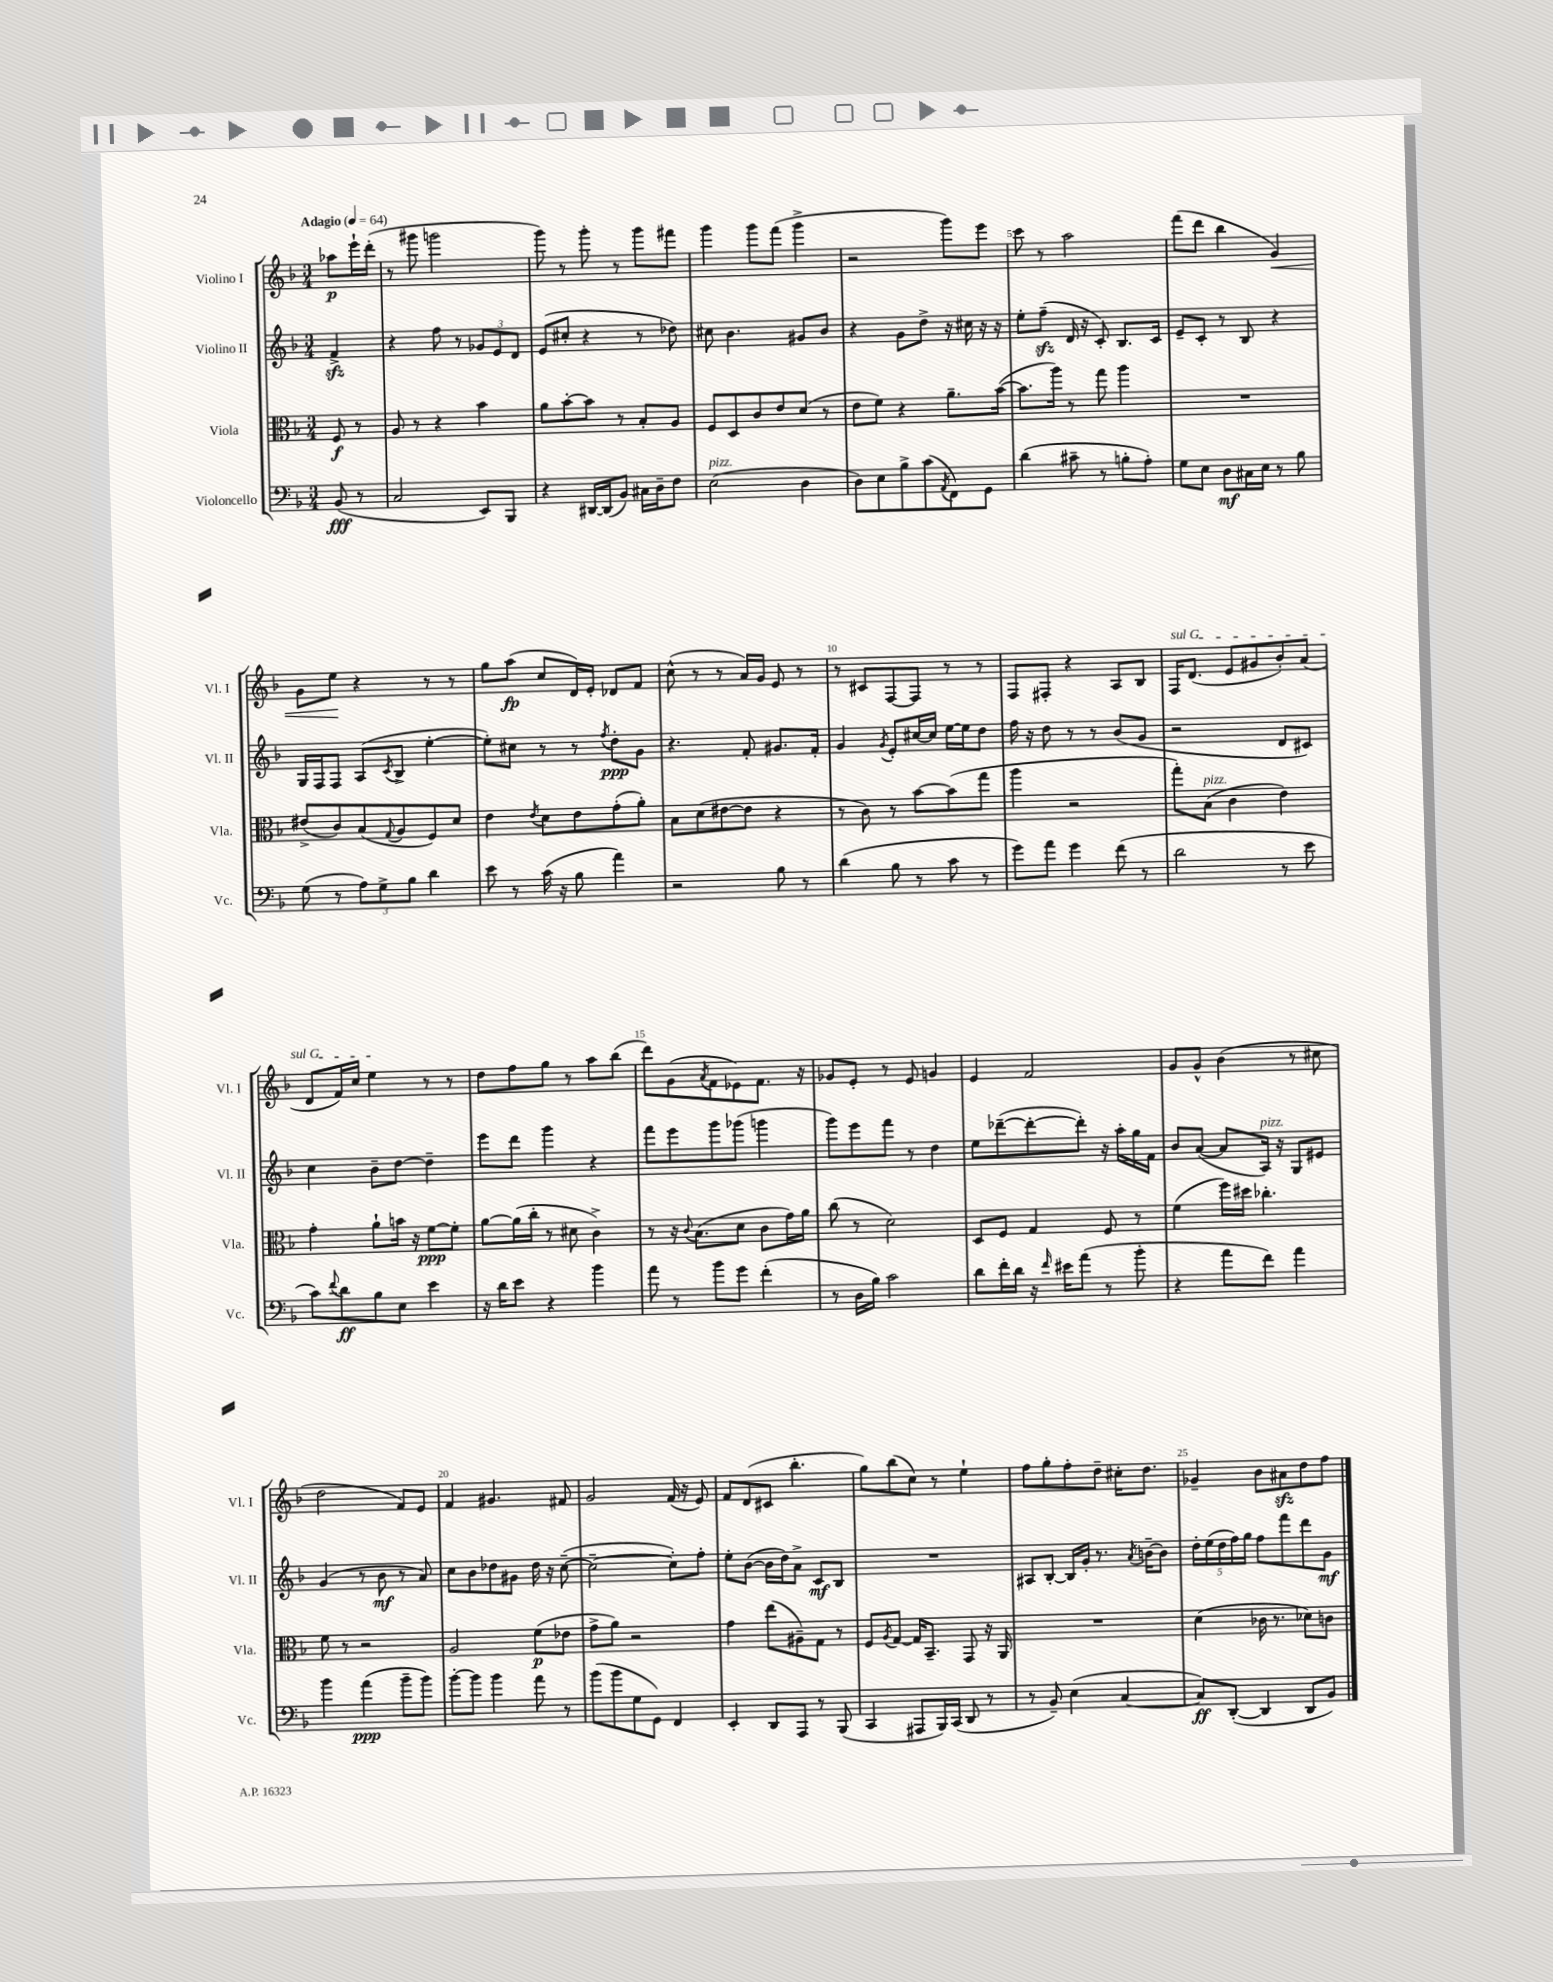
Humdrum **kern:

**kern	**dynam	**kern	**dynam	**kern	**dynam	**kern	**dynam
*part4	*part4	*part3	*part3	*part2	*part2	*part1	*part1
*staff4	*staff4	*staff3	*staff3	*staff2	*staff2	*staff1	*staff1
*I"Violoncello	*	*I"Viola	*	*I"Violino II	*	*I"Violino I	*
*I'Vc.	*	*I'Vla.	*	*I'Vl. II	*	*I'Vl. I	*
*clefF4	*	*clefC3	*	*clefG2	*	*clefG2	*
*k[b-]	*	*k[b-]	*	*k[b-]	*	*k[b-]	*
*M3/4	*	*M3/4	*	*M3/4	*	*M3/4	*
*MM64	*	*MM64	*	*MM64	*	*MM64	*
=	=	=	=	=	=	=	=
!	!	!	!	!	!	!LO:TX:a:B:t=Adagio	!
(8BB-/	fff	8F/	f	4fzz^/	.	8aa-X\L	p
8r	.	8r	.	.	.	16eee`\L	.
.	.	.	.	.	.	(16ddd'\JJ	.
=1	=1	=1	=1	=1	=1	=1	=1
2C/	.	8A/	.	4r	.	8r	.
.	.	8r	.	.	.	8ggg#X\	.
.	.	4r	.	8ff\	.	2gggn\	.
.	.	.	.	8r	.	.	.
8EE/L)	.	4b-\	.	12g-X/L	.	.	.
.	.	.	.	12e/	.	.	.
8BBB-/J	.	.	.	.	.	.	.
.	.	.	.	12d/J	.	.	.
=2	=2	=2	=2	=2	=2	=2	=2
4r	.	8a\L	.	(8e/L	.	8ggg\)	.
.	.	[8b-'\	.	8cc#X'/J	.	8r	.
[16DD#X/LL	.	8b-\J]	.	4r	.	8ggg'\	.
(16DD#/J]	.	.	.	.	.	.	.
8BB-/J)	.	8r	.	.	.	8r	.
16C#X\LL	.	8B-'/L	.	8r	.	8ggg\L	.
16D~\J	.	.	.	.	.	.	.
8F\J	.	8A/J	.	8dd-X\)	.	8fff#X\J	.
=3	=3	=3	=3	=3	=3	=3	=3
!LO:TX:a:i:t=pizz.	!	!	!	!	!	!	!
(2E\	.	8F/L	.	8cc#X\	.	4ggg\	.
.	.	8D/	.	4.b-\	.	.	.
.	.	8c/	.	.	.	8ggg\L	.
.	.	8e/	.	.	.	(8fff\J	.
4D\	.	(8d/J	.	8g#X/L	.	4ggg^\	.
.	.	8r	.	8b-/J	.	.	.
=4	=4	=4	=4	=4	=4	=4	=4
8D\L)	.	8e\L	.	4r	.	2r	.
8E\	.	8f\J)	.	.	.	.	.
8B-^\	.	4r	.	8g\L	.	.	.
(8c\	.	.	.	8dd^\J	.	.	.
8qAA/	.	.	.	.	.	.	.
8FF\)	.	8.a~\L	.	16r	.	8ggg\L)	.
.	.	.	.	16cc#X\	.	.	.
8GG\J	.	.	.	16r	.	8eee\J	.
.	.	([16b-\Jk	.	16r	.	.	.
=5	=5	=5	=5	=5	=5	=5	=5
(4d\	.	8.b-\L]	.	8ee'\L	.	8ccc\	.
.	.	.	.	(8ffzz~\J	.	8r	.
.	.	16aa\Jk)	.	.	.	.	.
8c#X~\	.	8r	.	16d/	.	2aa\	.
.	.	.	.	16r	.	.	.
8r	.	8gg\	.	8c'/)	.	.	.
8Bn'\L	.	4aa\	.	8.B-/L	.	.	.
8A'\J)	.	.	.	.	.	.	.
.	.	.	.	16c/Jk	.	.	.
=6	=6	=6	=6	=6	=6	=6	=6
8G\L	.	2.r	.	8e~/L	.	(8fff\L	.
8E\J	.	.	.	8c'/J	.	8ddd\J	.
8D\L	mf	.	.	8r	.	4bb-\	.
16C#X\L	.	.	.	8B-/	.	.	.
16E\JJ	.	.	.	.	.	.	.
!	!	!	!	!	!	!	!LO:HP:b
8r	.	.	.	4r	.	4g/)	<
8B-\	.	.	.	.	.	.	.
!!LO:LB:g=z
=7	=7	=7	=7	=7	=7	=7	=7
(8G\	.	(8e#X^/L	.	16G/LL	.	8g\L	.
.	.	.	.	16F/J	.	.	.
8r	.	8c/)	.	8F/J	.	8ee\J	.
12A\L)	.	(8B-/	.	(8A/L	.	4r	[
12G^\	.	.	.	.	.	.	.
.	.	8qqG/	.	8qc/	.	.	.
.	.	8A/	.	8B-^/J	.	.	.
12B-\J	.	.	.	.	.	.	.
4d\	.	8F/)	.	[4ee'\	.	8r	.
.	.	8d/J	.	.	.	8r	.
=8	=8	=8	=8	=8	=8	=8	=8
8e\	.	4e\	.	8ee'\L])	.	8gg\L	.
8r	.	.	.	8cc#X\J	.	(8aa\J	fp
.	.	8qe/	.	.	.	.	.
(16c\	.	8d\L	.	8r	.	8cc/L	.
16r	.	.	.	.	.	.	.
8B-\	.	8e\	.	8r	.	16d/L)	.
.	.	.	.	.	.	16e'/JJ	.
.	.	.	.	8qff/	.	.	.
4a\)	.	(8g'\	.	8dd'\L	ppp	8d-X/L	.
.	.	8a'\J)	.	8g\J	.	8f/J	.
=9	=9	=9	=9	=9	=9	=9	=9
2r	.	8B-\L	.	4.r	.	(8cc^^\	.
.	.	(8d\	.	.	.	8r	.
.	.	[8e#X\	.	.	.	8r	.
.	.	8e#\J]	.	8f'/	.	16a/LL)	.
.	.	.	.	.	.	16g/JJ	.
8B-\	.	4r	.	8.g#X/L	.	8e/	.
8r	.	.	.	.	.	8r	.
.	.	.	.	16f'/Jk	.	.	.
=10	=10	=10	=10	=10	=10	=10	=10
(4d\	.	8r	.	4g/	.	8r	.
.	.	8c\)	.	.	.	8c#X/L	.
.	.	.	.	8qg/	.	.	.
8B-\	.	8r	.	8e'/L	.	[8F/	.
8r	.	[8b-\L	.	[16cc#X/L	.	8F/J]	.
.	.	.	.	16cc#/JJ]	.	.	.
8c\	.	(8b-\]	.	[16ee\LL	.	8r	.
.	.	.	.	16ee\J]	.	.	.
8r	.	8gg\J	.	8dd\J	.	8r	.
=11	=11	=11	=11	=11	=11	=11	=11
8g\L)	.	4aa\	.	16ff\	.	8F/L	.
.	.	.	.	16r	.	.	.
8a\J	.	.	.	8dd\	.	8F#X'/J	.
4g\	.	2r	.	8r	.	4r	.
.	.	.	.	8r	.	.	.
(8f\	.	.	.	(8b-/L	.	8A/L	.
8r	.	.	.	8g/J	.	8B-/J	.
=12	=12	=12	=12	=12	=12	=12	=12
!	!	!	!	!	!	!LO:TX:a:i:t=sul G	!
2d\	.	8gg'\L)	.	2r	.	16F/KL	.
.	.	.	.	.	.	(8.d/J	.
!	!	!LO:TX:a:i:t=pizz.	!	!	!	!	!
.	.	(8B-\J	.	.	.	.	.
.	.	4c\	.	.	.	8e/L	.
.	.	.	.	.	.	8g#X/	.
8r	.	4e\)	.	8d/L	.	8b-'/)	.
8e\	.	.	.	8c#X/J)	.	(8a/J	.
!!LO:LB:g=z
=13	=13	=13	=13	=13	=13	=13	=13
8c\L)	.	4g'\	.	4cc\	.	8d/L	.
8qqf/	.	.	.	.	.	.	.
8d\	ff	.	.	.	.	16f/L)	.
.	.	.	.	.	.	16cc/JJ	.
8B-\	.	8a`\L	.	8b-~\L	.	4ee\	.
8E\J	.	16bn\Jk	.	[8dd\J	.	.	.
.	.	16r	.	.	.	.	.
4e\	.	[8f\L	ppp	4dd~\]	.	8r	.
.	.	8f'\J]	.	.	.	8r	.
=14	=14	=14	=14	=14	=14	=14	=14
16r	.	[8a\L	.	8eee\L	.	8dd\L	.
16d\KL	.	.	.	.	.	.	.
8e\J	.	(16a\L]	.	8ddd\J	.	8ff\	.
.	.	16cc'\JJ	.	.	.	.	.
4r	.	8r	.	4ggg\	.	8gg\J	.
.	.	8d#X\	.	.	.	8r	.
4b-\	.	4c^\)	.	4r	.	8aa\L	.
.	.	.	.	.	.	(8bb-\J	.
=15	=15	=15	=15	=15	=15	=15	=15
8a\	.	8r	.	8fff\L	.	8ddd\L)	.
8r	.	16r	.	8eee\	.	(8g\	.
.	.	8qqc/	.	.	.	.	.
.	.	(8.B-\L	.	.	.	.	.
.	.	.	.	.	.	8qa/	.
8b-\L	.	.	.	8ggg\	.	8f\	.
8g\J	.	8d\J	.	(8ggg-X\J	.	8e-X\)	.
(4f'\	.	8c\L	.	4gggn\	.	8.f\J	.
.	.	16g\L)	.	.	.	.	.
.	.	16a\JJ	.	.	.	16r	.
=16	=16	=16	=16	=16	=16	=16	=16
8r	.	(8cc\	.	8ggg\L)	.	8g-X/L	.
16D\LL	.	8r	.	8eee\	.	8e'/J	.
16B-\JJ)	.	.	.	.	.	.	.
2c\	.	2d\)	.	8fff\J	.	8r	.
.	.	.	.	8r	.	8e/	.
.	.	.	.	4dd\	.	4gn/	.
=17	=17	=17	=17	=17	=17	=17	=17
8d\L	.	8D/L	.	8ee\L	.	4e/	.
16f'\L	.	8F/J	.	([8ddd-X~\	.	.	.
16d\JJ	.	.	.	.	.	.	.
16r	.	4G/	.	8ddd-'\_	.	2f/	.
16qqf/	.	.	.	.	.	.	.
16e#X\KL	.	.	.	.	.	.	.
(8a\J	.	.	.	8ddd-'\J])	.	.	.
8r	.	8F/	.	16r	.	.	.
.	.	.	.	16aa'\LL	.	.	.
8b-'\	.	8r	.	16gg\	.	.	.
.	.	.	.	16f\JJ	.	.	.
=18	=18	=18	=18	=18	=18	=18	=18
4r	.	(4f\	.	8b-/L	.	8g/L	.
.	.	.	.	([8a/J	.	8g^^/J	.
8a\L	.	16ff\LL)	.	8a/L]	.	(4b-\	.
.	.	16dd#X\JJ	.	.	.	.	.
!	!	!	!	!LO:TX:a:i:t=pizz.	!	!	!
8f\J)	.	4.cc-X'\	.	16A/Jk)	.	.	.
.	.	.	.	16r	.	.	.
4a\	.	.	.	8G/L	.	8r	.
.	.	.	.	8e#X/J	.	8cc#X\	.
!!LO:LB:g=z
=19	=19	=19	=19	=19	=19	=19	=19
4b-\	.	8f\	.	(4g/	.	2dd\	.
.	.	8r	.	.	.	.	.
(4a\	ppp	2r	.	8r	.	.	.
.	.	.	.	8b-\	mf	.	.
8b-~\L	.	.	.	8r	.	8f/L)	.
8b-\J)	.	.	.	8a/)	.	8e/J	.
=20	=20	=20	=20	=20	=20	=20	=20
[8b-'\L	.	2A/	.	8cc\L	.	4f/	.
8b-\J]	.	.	.	8b-\	.	.	.
4b-\	.	.	.	8dd-X\	.	4.g#X/	.
.	.	.	.	8g#X\J	.	.	.
8a\	.	(8f\L	p	16dd-\	.	.	.
.	.	.	.	16r	.	.	.
8r	.	8e-X\J	.	([8cc~\	.	8f#X/	.
=21	=21	=21	=21	=21	=21	=21	=21
(8b-\L	.	8g^\L	.	2cc~\_	.	2g/	.
8b-\	.	8a\J)	.	.	.	.	.
8G\	.	2r	.	.	.	.	.
8GG\J)	.	.	.	.	.	.	.
4FF/	.	.	.	8cc'\L])	.	(16f/	.
.	.	.	.	.	.	16r	.
.	.	.	.	8ff'\J	.	8e/)	.
=22	=22	=22	=22	=22	=22	=22	=22
4EE'/	.	4g\	.	8ee'\L	.	8f/L	.
.	.	.	.	([8b-\J	.	(8d/	.
8DD/L	.	(8ee\L	.	16b-\LL]	.	8c#X/J	.
.	.	.	.	16dd\J)	.	.	.
8AAA/J	.	8A#X~\)	.	8a^\J	.	4.bb-'\	.
8r	.	8G\J	.	8c/L	mf	.	.
(8BBB-/	.	8r	.	8B-/J	.	.	.
=23	=23	=23	=23	=23	=23	=23	=23
4CC/	.	8F/L	.	2.r	.	8gg\L)	.
.	.	8qA/	.	.	.	.	.
.	.	[8G/J	.	.	.	(8bb-\	.
8AAA#X/L	.	16G/KL]	.	.	.	8cc\J)	.
.	.	8.BB-~/J	.	.	.	.	.
16BBB-/L)	.	.	.	.	.	8r	.
(16CC/JJ	.	.	.	.	.	.	.
8DD/	.	8GG/	.	.	.	4ee`\	.
8r	.	16r	.	.	.	.	.
.	.	16AA/	.	.	.	.	.
=24	=24	=24	=24	=24	=24	=24	=24
8r	.	2.r	.	8A#X/L	.	8ff\L	.
8BB-~/)	.	.	.	[8B-'/J	.	8gg'\	.
(4E\	.	.	.	16B-/LL]	.	8ff'\	.
.	.	.	.	16g'/JJ	.	.	.
.	.	.	.	8.r	.	8dd~\J	.
[4C/	.	.	.	.	.	16cc#X'\KL	.
.	.	.	.	8qa/	.	.	.
.	.	.	.	[16bn~\KL	.	8.dd\J	.
.	.	.	.	8b\J]	.	.	.
=25	=25	=25	=25	=25	=25	=25	=25
8C/L])	ff	(4d\	.	20dd'\LL	.	4g-X~/	.
.	.	.	.	(20ee\	.	.	.
.	.	.	.	20dd\	.	.	.
([8DD'/J	.	.	.	.	.	.	.
.	.	.	.	20ff\)	.	.	.
.	.	.	.	20gg\JJ	.	.	.
4DD/]	.	16c-X\	.	8ff\L	.	8b-\L	.
.	.	8.r	.	.	.	.	.
.	.	.	.	8fff\	.	8a#Xzz\	.
8DD/L	.	8d-X\L)	.	8ddd\	.	8dd\	.
8BB-/J)	.	8cn\J	.	8g\J	mf	8ff\J	.
==	==	==	==	==	==	==	==
*-	*-	*-	*-	*-	*-	*-	*-
